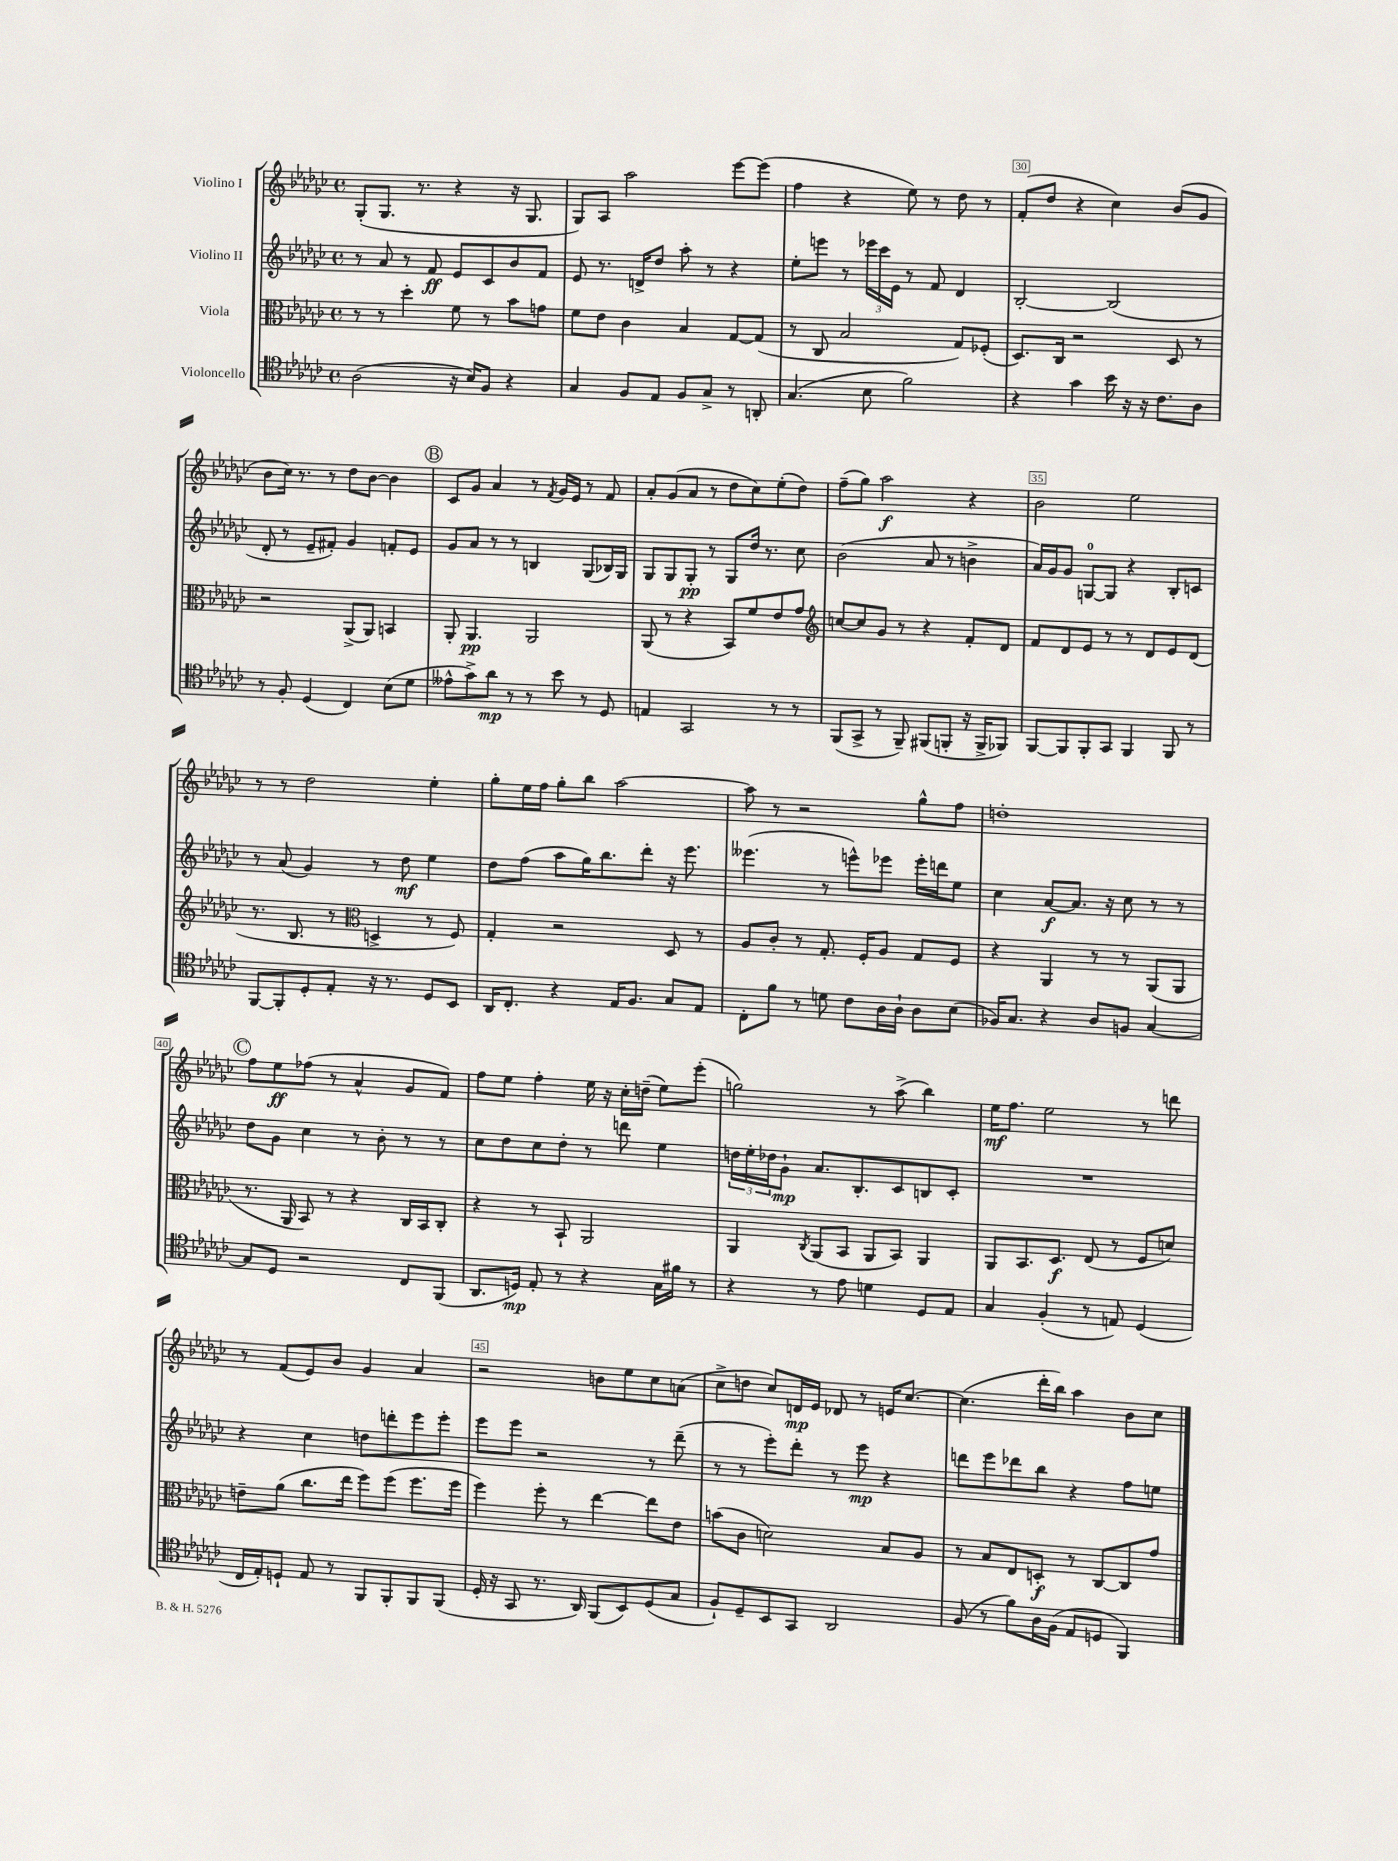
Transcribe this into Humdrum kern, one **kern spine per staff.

**kern	**dynam	**kern	**dynam	**kern	**dynam	**kern	**dynam
*part4	*part4	*part3	*part3	*part2	*part2	*part1	*part1
*staff4	*staff4	*staff3	*staff3	*staff2	*staff2	*staff1	*staff1
*I"Violoncello	*	*I"Viola	*	*I"Violino II	*	*I"Violino I	*
*clefC4	*	*clefC3	*	*clefG2	*	*clefG2	*
*k[b-e-a-d-g-c-]	*	*k[b-e-a-d-g-c-]	*	*k[b-e-a-d-g-c-]	*	*k[b-e-a-d-g-c-]	*
*M4/4	*	*M4/4	*	*M4/4	*	*M4/4	*
*met(c)	*	*met(c)	*	*met(c)	*	*met(c)	*
=27	=27	=27	=27	=27	=27	=27	=27
(2A-\	.	8r	.	8r	.	(8G-'/L	.
.	.	8r	.	8a-/	.	8.G-/J	.
.	.	4dd-'\	.	8r	.	.	.
.	.	.	.	.	.	8.r	.
.	.	.	.	8f/	ff	.	.
16r	.	8f\	.	8e-/L	.	4r	.
16B-/KL)	.	.	.	.	.	.	.
8F/J	.	8r	.	8c-/	.	.	.
4r	.	8b-\L	.	8b-/	.	16r	.
.	.	.	.	.	.	8.G-/	.
.	.	8gn\J	.	8f/J	.	.	.
=28	=28	=28	=28	=28	=28	=28	=28
4G-/	.	8f\L	.	8e-/	.	8G-/L)	.
.	.	8e-\J	.	8.r	.	8A-/J	.
8F/L	.	4c-\	.	.	.	2aa-\	.
.	.	.	.	16dn^/KL	.	.	.
8E-/J	.	.	.	8dd-/J	.	.	.
8F/L	.	4B-/	.	8aa-'\	.	.	.
8G-^/J	.	.	.	8r	.	.	.
8r	.	[8G-/L	.	4r	.	[8eee-\L	.
8AAn'/	.	(8G-/J]	.	.	.	(8eee-\J]	.
=29	=29	=29	=29	=29	=29	=29	=29
(4.G-/	.	8r	.	8ee-'\L	.	4ff\	.
.	.	8C-/	.	8eeen\J	.	.	.
.	.	2B-/	.	8r	.	4r	.
8B-\	.	.	.	24eee-X\LL	.	.	.
.	.	.	.	24ccc-\	.	.	.
.	.	.	.	24e-\JJ	.	.	.
2f\)	.	.	.	8r	.	8ee-\)	.
.	.	.	.	8f/	.	8r	.
.	.	8G-/L)	.	4d-/	.	8dd-\	.
.	.	(8F-X'/J	.	.	.	8r	.
=30	=30	=30	=30	=30	=30	=30	=30
4r	.	8.D-/L)	.	[2B-'/	.	(8f'/L	.
.	.	.	.	.	.	8dd-/J	.
.	.	16C-/Jk	.	.	.	.	.
4g-\	.	2r	.	.	.	4r	.
16b-\	.	.	.	(2B-/]	.	4cc-\)	.
16r	.	.	.	.	.	.	.
16r	.	.	.	.	.	.	.
8.c-\L	.	.	.	.	.	.	.
.	.	8D-/	.	.	.	(8b-/L	.
8A-\J	.	8r	.	.	.	8g-/J	.
!!LO:LB:g=z
=31	=31	=31	=31	=31	=31	=31	=31
8r	.	2r	.	8d-'/	.	8b-\L	.
8F'/	.	.	.	8r	.	16cc-\Jk)	.
.	.	.	.	.	.	8.r	.
(4D-/	.	.	.	8e-~/L	.	.	.
.	.	.	.	8f#X'/J)	.	8r	.
4C-/)	.	(8AA-^/L	.	4g-/	.	8dd-\L	.
.	.	8AA-/J)	.	.	.	[8b-\J	.
(8B-\L	.	4BBn/	.	8fn'/L	.	4b-\]	.
8d-\J	.	.	.	8e-/J	.	.	.
!!LO:REH:place=s1:t=B
=32	=32	=32	=32	=32	=32	=32	=32
8e--X^^\L	.	8AA-'/	.	8g-/L	.	8c-/L	.
8g-^\)	.	4.AA-/	pp	8a-/J	.	8g-/J	.
8a-\J	mp	.	.	8r	.	4a-/	.
8r	.	.	.	8r	.	.	.
8r	.	2AA-/	.	4Bn/	.	8r	.
.	.	.	.	.	.	8qf/	.
8b-\	.	.	.	.	.	16g-/LL	.
.	.	.	.	.	.	16e-/JJ	.
8r	.	.	.	(8G-/L	.	8r	.
8D-/	.	.	.	16B-X/L)	.	8f/	.
.	.	.	.	16G-/JJ	.	.	.
=33	=33	=33	=33	=33	=33	=33	=33
4En/	.	(8AA-/	.	8G-/L	.	8a-'/L	.
.	.	8r	.	8G-/	.	(8g-/	.
2GG-/	.	4r	.	8G-'/J	pp	8a-/J	.
.	.	.	.	8r	.	8r	.
.	.	8BB-/L)	.	8G-/L	.	8dd-\L	.
.	.	8f/	.	16dd-/Jk	.	8cc-\)	.
.	.	.	.	8.r	.	.	.
8r	.	8e-/	.	.	.	(8ee-'\	.
8r	.	8g-/J	.	8cc-\	.	8dd-\J)	.
=34	=34	=34	=34	=34	=34	=34	=34
*	*	*clefG2	*	*	*	*	*
(8FF/L	.	[8ccn/L	.	(2b-\	.	(8ff~\L	.
8GG-^/J	.	8cc/]	.	.	.	8gg-\J)	.
8r	.	8g-/J	.	.	.	2aa-\	f
8FF~/)	.	8r	.	.	.	.	.
(8FF#X/L	.	4r	.	8a-/	.	.	.
8FFn'/J	.	.	.	8r	.	.	.
16r	.	8f'/L	.	4bn^\	.	4r	.
16FF^/KL	.	.	.	.	.	.	.
8FF-X/J)	.	8d-/J	.	.	.	.	.
=35	=35	=35	=35	=35	=35	=35	=35
[8FF/L	.	8f/L	.	16a-/LL)	.	2b-\	.
.	.	.	.	16g-/J	.	.	.
8FF/]	.	8d-/	.	8g-/J	.	.	.
8FF'/	.	8e-/J	.	[8Gn/L	.	.	.
8GG-/J	.	8r	.	8G/J]	.	.	.
4FF/	.	8r	.	4r	.	2ee-\	.
.	.	8d-/L	.	.	.	.	.
8FF/	.	8e-/	.	8B-'/L	.	.	.
8r	.	(8d-/J	.	8cn/J	.	.	.
!!LO:LB:g=z
=36	=36	=36	=36	=36	=36	=36	=36
[8FF/L	.	8.r	.	8r	.	8r	.
8FF'/]	.	.	.	(8a-/	.	8r	.
.	.	8.B-/	.	.	.	.	.
8D-'/	.	.	.	4g-/)	.	2dd-\	.
8E-'/J	.	8r	.	.	.	.	.
*	*	*clefC3	*	*	*	*	*
16r	.	4Dn^/	.	8r	.	.	.
8.r	.	.	.	.	.	.	.
.	.	.	.	8dd-\	mf	.	.
8D-/L	.	8r	.	4ee-\	.	4ee-'\	.
8BB-/J	.	8F/)	.	.	.	.	.
=37	=37	=37	=37	=37	=37	=37	=37
16AA-/KL	.	4G-'/	.	8dd-\L	.	8gg-'\L	.
8.C-'/J	.	.	.	.	.	.	.
.	.	.	.	(8ff\J	.	16ee-\L	.
.	.	.	.	.	.	16ff\JJ	.
4r	.	2r	.	8aa-\L	.	8gg-'\L	.
.	.	.	.	16gg-\K)	.	8bb-\J	.
.	.	.	.	8.bb-\	.	.	.
16E-/KL	.	.	.	.	.	[2aa-\	.
8.F/J	.	.	.	.	.	.	.
.	.	.	.	8ddd-'\J	.	.	.
8G-/L	.	8D-/	.	16r	.	.	.
.	.	.	.	8.eee-\	.	.	.
8E-/J	.	8r	.	.	.	.	.
=38	=38	=38	=38	=38	=38	=38	=38
8C-'\L	.	8A-/L	.	(4.eee--X\	.	8aa-\]	.
8f\J	.	8c-'/J	.	.	.	8r	.
8r	.	8r	.	.	.	2r	.
8dn\	.	8.G-'/	.	8r	.	.	.
8c-\L	.	.	.	8eeen^^\L)	.	.	.
.	.	16F'/KL	.	.	.	.	.
16A-\L	.	8A-/J	.	8eee-X\J	.	.	.
16A-`\JJ	.	.	.	.	.	.	.
8A-\L	.	8G-/L	.	16eee-'\LL	.	8gg-^^\L	.
.	.	.	.	16dddn\J	.	.	.
(8B-\J	.	8F/J	.	8ee-\J	.	8ff\J	.
=39	=39	=39	=39	=39	=39	=39	=39
16F-X/KL)	.	4r	.	4cc-\	.	1ddn'	.
8.G-/J	.	.	.	.	.	.	.
4r	.	4AA-/	.	[8a-/L	f	.	.
.	.	.	.	8.a-/J]	.	.	.
8A-/L	.	8r	.	.	.	.	.
.	.	.	.	16r	.	.	.
8Fn/J	.	8r	.	8cc-\	.	.	.
[4G-/	.	(8AA-/L	.	8r	.	.	.
.	.	8AA-/J	.	8r	.	.	.
!!LO:LB:g=z
!!LO:REH:place=s1:t=C
=40	=40	=40	=40	=40	=40	=40	=40
8G-/L]	.	8.r	.	8dd-\L	.	8ff\L	.
8D-/J	.	.	.	8g-\J	.	8ee-\	ff
.	.	16AA-/	.	.	.	.	.
2r	.	8BB-/)	.	4cc-\	.	(8ff-X\J	.
.	.	8r	.	.	.	8r	.
.	.	4r	.	8r	.	4a-^^/	.
.	.	.	.	8b-'\	.	.	.
8C-/L	.	16C-/LL	.	8r	.	8g-/L	.
.	.	16BB-/J	.	.	.	.	.
(8FF/J	.	8C-'/J	.	8r	.	8f/J)	.
=41	=41	=41	=41	=41	=41	=41	=41
8.AA-/L	.	4r	.	8cc-\L	.	8ff\L	.
.	.	.	.	8dd-\	.	8ee-\J	.
16Dn/Jk)	mp	.	.	.	.	.	.
8E-'/	.	8r	.	8cc-\	.	4ff'\	.
8r	.	8BB-`/	.	8dd-'\J	.	.	.
4r	.	2AA-/	.	8r	.	16ee-\	.
.	.	.	.	.	.	16r	.
.	.	.	.	8dddn\	.	16cc-'\LL	.
.	.	.	.	.	.	(16ddn~\JJ	.
16G-\LL	.	.	.	4ee-\	.	8ee-\L)	.
16f#X\JJ	.	.	.	.	.	.	.
8r	.	.	.	.	.	(8eee-'\J	.
=42	=42	=42	=42	=42	=42	=42	=42
4r	.	4AA-/	.	24ddn\LL	.	2ggn\)	.
.	.	.	.	24ee-'\	.	.	.
.	.	.	.	24dd-X\J	.	.	.
.	.	.	.	8g-`\J	mp	.	.
.	.	8qC-/	.	.	.	.	.
8r	.	(8AA-/L	.	8.a-/L	.	.	.
8e-\	.	8BB-/J	.	.	.	.	.
.	.	.	.	8.B-'/	.	.	.
4dn\	.	8AA-/L	.	.	.	8r	.
.	.	8BB-/J)	.	8c-/	.	(8aa-^\	.
8D-/L	.	4AA-/	.	8Bn/	.	4bb-\)	.
8E-/J	.	.	.	8c-'/J	.	.	.
=43	=43	=43	=43	=43	=43	=43	=43
4G-/	.	8AA-/L	.	1r	.	16ee-\KL	mf
.	.	.	.	.	.	8.ff\J	.
.	.	8.BB-/	.	.	.	.	.
(4F'/	.	.	.	.	.	2ee-\	.
.	.	8.D-/J	f	.	.	.	.
8r	.	(8E-/	.	.	.	.	.
8En/)	.	8r	.	.	.	.	.
(4D-/	.	8F/L	.	.	.	8r	.
.	.	8dn/J)	.	.	.	8dddn\	.
!!LO:LB:g=z
=44	=44	=44	=44	=44	=44	=44	=44
16C-/LL	.	8en~\L	.	4r	.	8r	.
16E-'/J)	.	.	.	.	.	.	.
8Dn`/J	.	(8a-\J	.	.	.	(8f/L	.
8E-/	.	8.cc-\L	.	4cc-\	.	8e-/)	.
8r	.	.	.	.	.	8b-/J	.
.	.	16ee-\Jk	.	.	.	.	.
8FF/L	.	8ff\L)	.	8ddn\L	.	4g-/	.
8FF'/	.	(8ff\J	.	8dddn'\	.	.	.
8FF/	.	8.ff\L	.	8eee-\	.	4a-/	.
(8FF/J	.	.	.	8eee-'\J	.	.	.
.	.	16ff\Jk	.	.	.	.	.
=45	=45	=45	=45	=45	=45	=45	=45
16D-'/	.	4ff\)	.	8eee-\L	.	2r	.
16r	.	.	.	.	.	.	.
8GG-/	.	.	.	8eee-\J	.	.	.
8.r	.	8ff'\	.	2r	.	.	.
.	.	8r	.	.	.	.	.
16AA-/)	.	.	.	.	.	.	.
(8FF/L	.	[4ee-\	.	.	.	8bn\L	.
8BB-/)	.	.	.	.	.	8ee-\	.
(8D-/	.	8ee-\L]	.	8r	.	8cc-\	.
8G-/J	.	8e-\J	.	(8ddd-~\	.	(8an\J	.
=46	=46	=46	=46	=46	=46	=46	=46
8F`/L)	.	(8bn\L	.	8r	.	8cc-^\L	.
8D-~/	.	8c-\J	.	8r	.	8ddn\J	.
8BB-/	.	2dn\)	.	8eee-'\L)	.	8cc-/L)	.
8GG-/J	.	.	.	8ddd-'\J	.	16dn/L	mp
.	.	.	.	.	.	16e-/JJ	.
2AA-/	.	.	.	8r	.	8d-X/	.
.	.	.	.	8eee-\	mp	8r	.
.	.	8B-/L	.	4r	.	16en/KL	.
.	.	.	.	.	.	[8.cc-/J	.
.	.	8A-/J	.	.	.	.	.
=47	=47	=47	=47	=47	=47	=47	=47
(8F/	.	8r	.	8dddn\L	.	(4.cc-\]	.
8r	.	8B-/L	.	8eee-\	.	.	.
8f\L)	.	8E-/	.	8ddd-X\	.	.	.
16A-\L	.	8Dn'/J	f	8bb-\J	.	16ddd-'\LL	.
(16F\JJ	.	.	.	.	.	16bb-\JJ)	.
8E-/L	.	8r	.	4r	.	4aa-\	.
8Dn/J	.	[8C-/L	.	.	.	.	.
4FF/)	.	8C-/]	.	8ff\L	.	8b-\L	.
.	.	8g-/J	.	8een\J	.	8cc-\J	.
==	==	==	==	==	==	==	==
*-	*-	*-	*-	*-	*-	*-	*-
